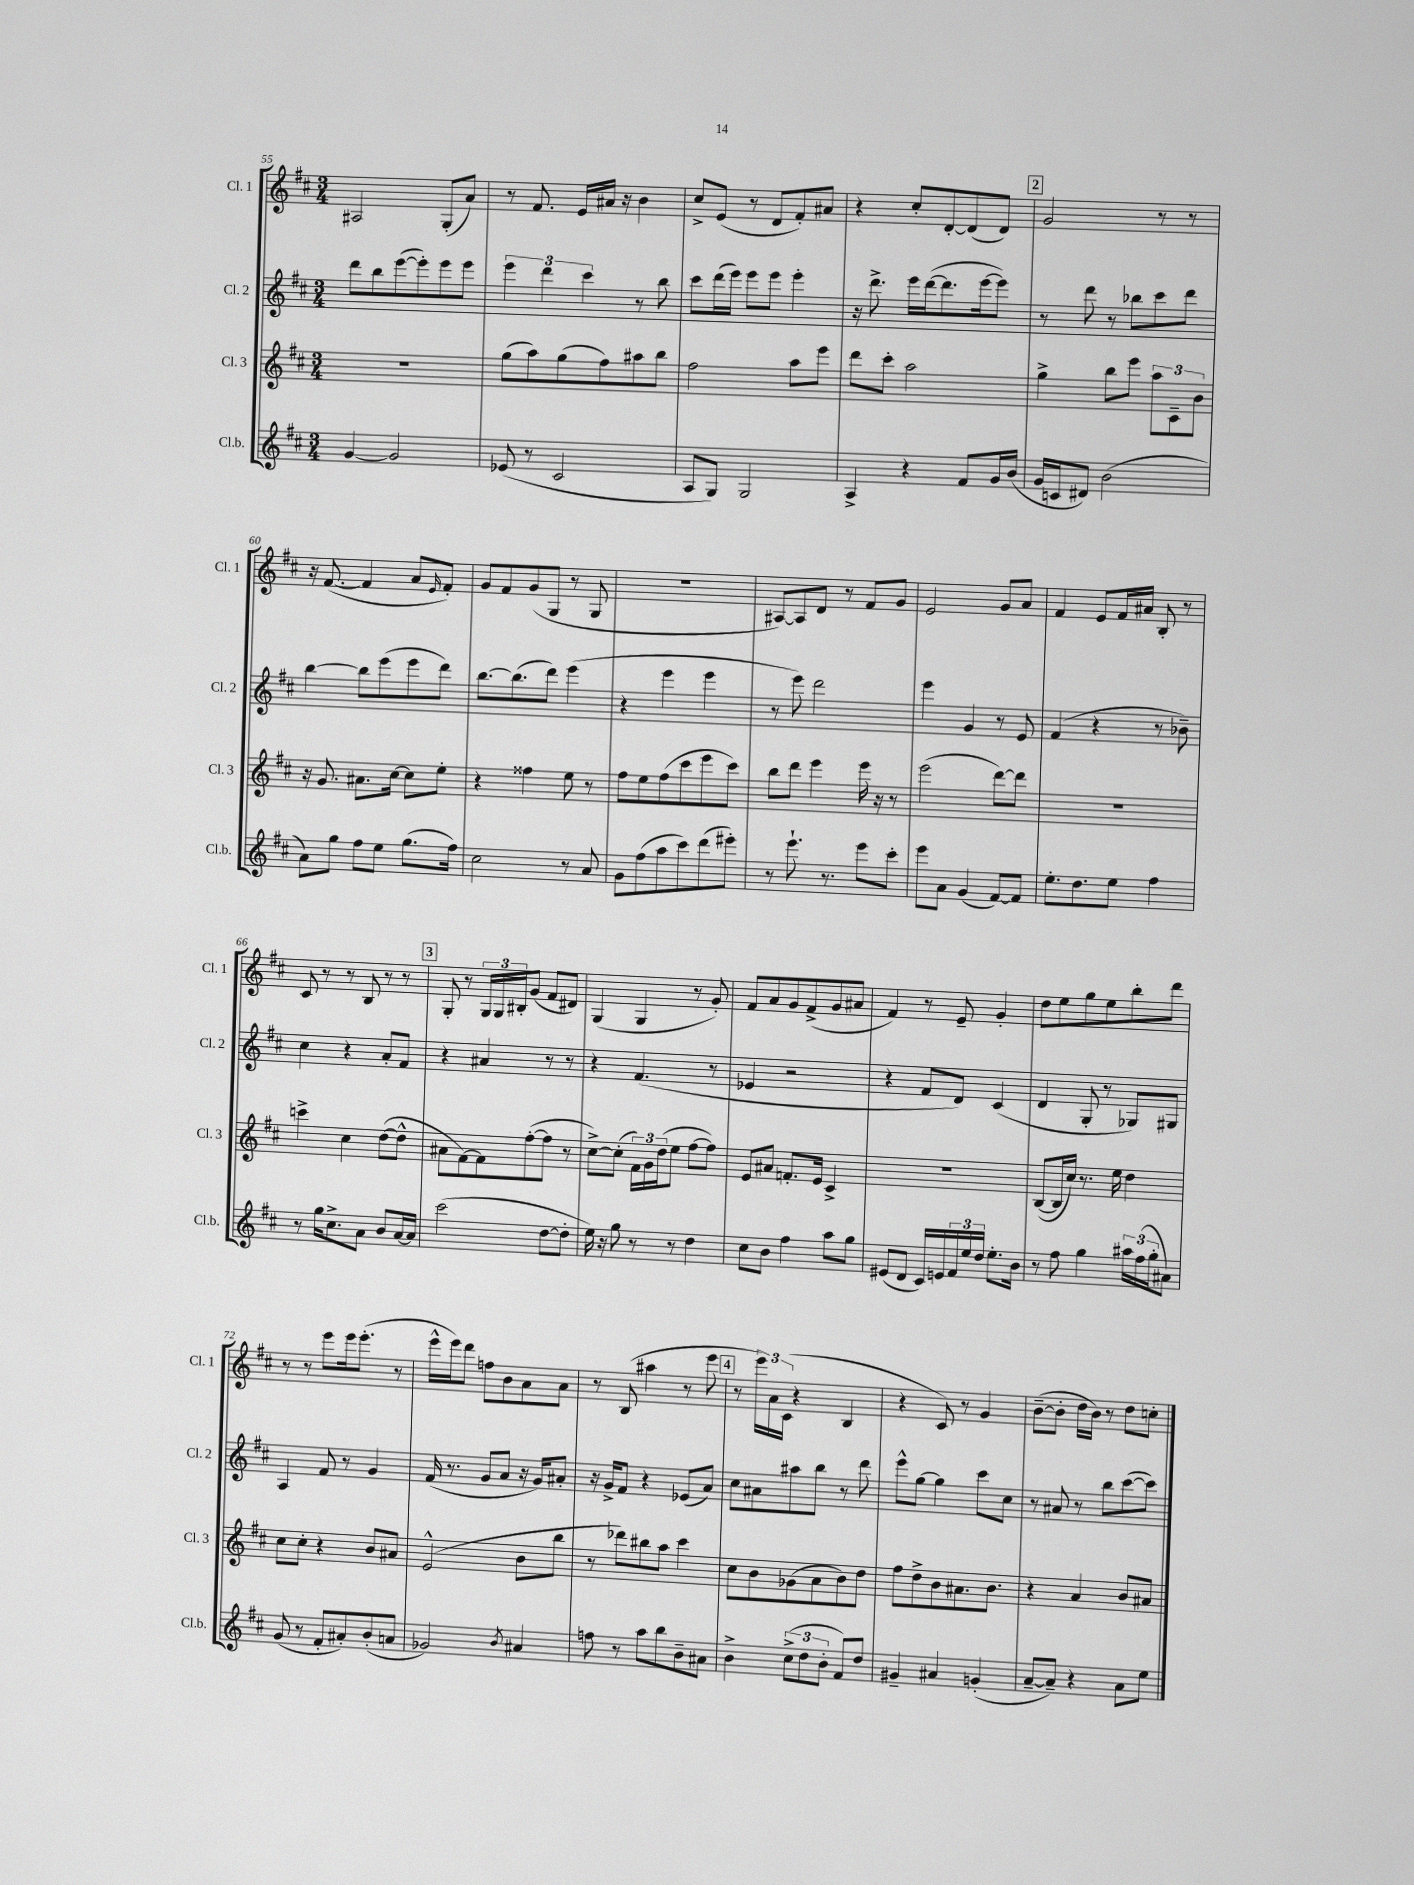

**kern	**kern	**kern	**kern
*staff4	*staff3	*staff2	*staff1
*clefG2	*clefG2	*clefG2	*clefG2
*k[f#c#]	*k[f#c#]	*k[f#c#]	*k[f#c#]
*M3/4	*M3/4	*M3/4	*M3/4
[4g/	2.r	8ddd\L	2A#/
.	.	8bb\	.
2g/]	.	([8eee\	.
.	.	8eee'\])	.
.	.	8eee\	(8G'/L
.	.	8eee\J	8a/J)
=	=	=	=
(8e-/	(8gg\L	6eee\	8r
8r	8aa\)	.	8.f#/
.	.	6ddd\	.
2c#/	(8gg\	.	.
.	.	.	16e/LL
.	.	6ccc#\	.
.	8ff#\)	.	16a#/JJ
.	.	.	16r
.	8aa#\	8r	4b\
.	8bb\J	8bb\	.
=	=	=	=
8A/L	2ff#\	8ccc#\L	8cc#^/L
8G/J)	.	(16ddd\L	(8e/J
.	.	16eee\JJ)	.
2G/	.	8eee\L	8r
.	.	8eee\J	8d/L
.	8aa\L	4eee'\	8f#'/)
.	8eee\J	.	8a#/J
=	=	=	=
4A^/	8ddd\L	16r	4r
.	.	8.ddd^\	.
.	8ccc#'\J	.	.
4r	2aa\	16eee\LL	8cc#'/L
.	.	([16ddd\J	.
.	.	8.ddd\]	[8d'/
8f#/L	.	.	(8d/]
.	.	[16eee\k	.
16g/L	.	8eee\]J)	8d/J)
(16b/JJ	.	.	.
=	=	=	=
16g/LL	4gg^\	8r	2g/
16c/J	.	.	.
8d#/J)	.	8ddd\	.
(2b\	8bb\L	8r	.
.	8eee\J	8bb-\L	.
.	12aa\L	8ccc#\	8r
.	12c#~\	.	.
.	.	8ddd\J	8r
.	12b\J	.	.
=	=	=	=
8a\L)	16r	[4bb\	16r
.	8.g/	.	([8.f#/
8gg\J	.	.	.
8ff#\L	8.a#\L	8bb\]L	4f#/]
8ee\J	.	(8eee\	.
.	[16cc#\Jk	.	.
(8.gg\L	8cc#\]L	8eee\	8a/L
.	.	.	16qqe/
.	8ee'\J	8ddd\J)	8f#'/J)
16ff#\Jk)	.	.	.
=	=	=	=
2cc#\	4r	[8.bb\L	8g/L
.	.	.	8f#/
.	.	(8.bb\]	.
.	4ff##\	.	(8g/
.	.	8ddd\J)	8G/J
8r	8ee\	(4eee\	8r
8a/	8r	.	8G/
=	=	=	=
8g\L	8ff#\L	4r	2.r
(8ff#\	8ee\	.	.
8aa\	(8ff#\	4eee\	.
8ccc#\)	8ccc#\	.	.
(8ddd\	8eee\	4eee\	.
8eee#'\J)	8ccc#\J)	.	.
=	=	=	=
8r	8bb\L	8r	[8A#/L)
8.eee`\	8ddd\J	8eee\)	8A#/]
.	4eee\	2ddd\	8d/J
8.r	.	.	.
.	.	.	8r
8eee\L	16eee\	.	8f#/L
.	16r	.	.
8ccc#'\J	8r	.	8g/J
=	=	=	=
8eee\L	(2eee\	4eee\	2e/
8a\J	.	.	.
(4g/	.	4g/	.
[8f#/L)	[8ddd\L)	8r	8g/L
8f#/]J	8ddd\]J	8e/	8a/J
=	=	=	=
8.ee'\L	2.r	(4f#/	4f#/
8.dd\	.	.	.
.	.	4r	8e/L
8ee\J	.	.	16f#/L
.	.	.	16a#/JJ
4ff#\	.	8r	8B'/
.	.	8b-~\)	8r
=	=	=	=
8r	4ccc^\	4cc#\	8c#/
16gg\LK	.	.	8r
8.cc#^\	.	.	.
.	4cc#\	4r	8r
8a\J	.	.	8B/
8b/L	([8dd\L	8a'/L	8r
[16a/L	8dd^^\]J	8f#/J	8r
16a/]JJ	.	.	.
=	=	=	=
(2ccc#\	8a#\L	4r	8G'/
.	[8f#\)	.	8r
.	8f#\]	4a#/	24G/LL
.	.	.	24G/
.	.	.	24B#'/J
.	([8ff#'\	.	(8g/J
[8dd\L	8ff#\]J	8r	8f#/L
8dd'\]J	8r	8r	8d#/J)
=	=	=	=
16ee\)	[8cc#^\L)	4r	(4G/
16r	.	.	.
8gg\	(8cc#'\]J	.	.
8r	24f#\LL)	(4.f#/	4G/
.	24g\	.	.
.	(24dd\J	.	.
8r	8ee\J	.	.
4dd\	[8ff#\L	.	8r
.	8ff#\]J)	8r	8g'/)
=	=	=	=
8cc#\L	8e/L	4e-/	8f#/L
8b\J	8a#/J	.	8a/
4ff#\	8.f'/L	2r	8g/
.	.	.	(8f#^/
.	16e/Jk	.	.
8aa\L	4c#^/	.	8g/
8gg\J	.	.	8a#/J
=	=	=	=
(8e#/L	2.r	4r	4f#/)
8d/J	.	.	.
16c#/LL)	.	8f#/L	8r
16e/	.	.	.
24f#/	.	8d/J)	8e~/
24ee/	.	.	.
24dd/JJ	.	.	.
8.ee'\L	.	(4c#/	4g'/
16b\Jk	.	.	.
=	=	=	=
8r	([8B/L	4d/	8dd\L
8ff#\	16B/]L	.	8ee\
.	16cc#/JJ)	.	.
4gg\	8.r	8G'/	8gg\
.	.	8r	8ee\
.	16ee\	.	.
24aa#\LL	4dd\	8G-/L)	8bb'\
(24ff#\	.	.	.
24gg'\J	.	.	.
8a#\J)	.	8G#/J	8ddd\J
=	=	=	=
(8g/	8cc#\L	4A/	8r
8r	8cc#'\J	.	8r
8f#'/L	4r	8f#/	8eee\L
8a#'/)	.	8r	16eee\k
.	.	.	(8.eee'\J
(8b'/	8b/L	4g/	.
8a/J	8a#/J	.	8r
=	=	=	=
2g-/)	(2e^^/	(16f#/	16eee^^\LL
.	.	8.r	16eee\J)
.	.	.	8ddd\J
.	.	8g/L	8ff\L
.	.	8a/J	8b\
8qb/	.	.	.
4a#/	8b\L	16r	8a\
.	.	16g/LK)	.
.	8bb\J	8a#'/J	8a\J
=	=	=	=
8ff\	8r	16r	8r
.	.	16g^/LK	.
8r	8ddd-\L)	8f#/J	(8B/
8aa\L	8bb#\	4r	4aa#\
8bb\	8aa\J	.	.
8b~\	4ccc#\	(8e-/L	8r
8a#\J	.	8a/J)	8eee\
=	=	=	=
4b^\	8cc#\L	8cc#\L	8r
.	8b\	8a#\	24eee\LL)
.	.	.	24a\
.	.	.	(24c#\JJ
(12cc#^\L	(8g-\	8aa#\	4r
12dd\	.	.	.
.	8a\	8bb\J	.
12b'\J	.	.	.
8f#/L)	8b\)	8r	4B/
8dd/J	8dd\J	8ddd\	.
=	=	=	=
4g#~/	8ff#\L	8eee^^\L	4r
.	8dd^\	[8gg\J	.
4a#/	8b\	4gg\]	8c#/)
.	8.a#\	.	8r
(4g'/	.	8ccc#\L	4g/
.	8.b\J	.	.
.	.	8cc#\J	.
=	=	=	=
[8a~/L	4r	8r	([8b~\L
8a~/]J)	.	8a#/	8b'\]J
4r	4a/	8r	16dd\LL
.	.	.	16b\JJ)
.	.	8bb\L	8r
8a\L	8b/L	([8ccc#\	8dd\L
8ee\J	8a#/J	8ccc#\]J)	8cc'\J
==	==	==	==
*-	*-	*-	*-
